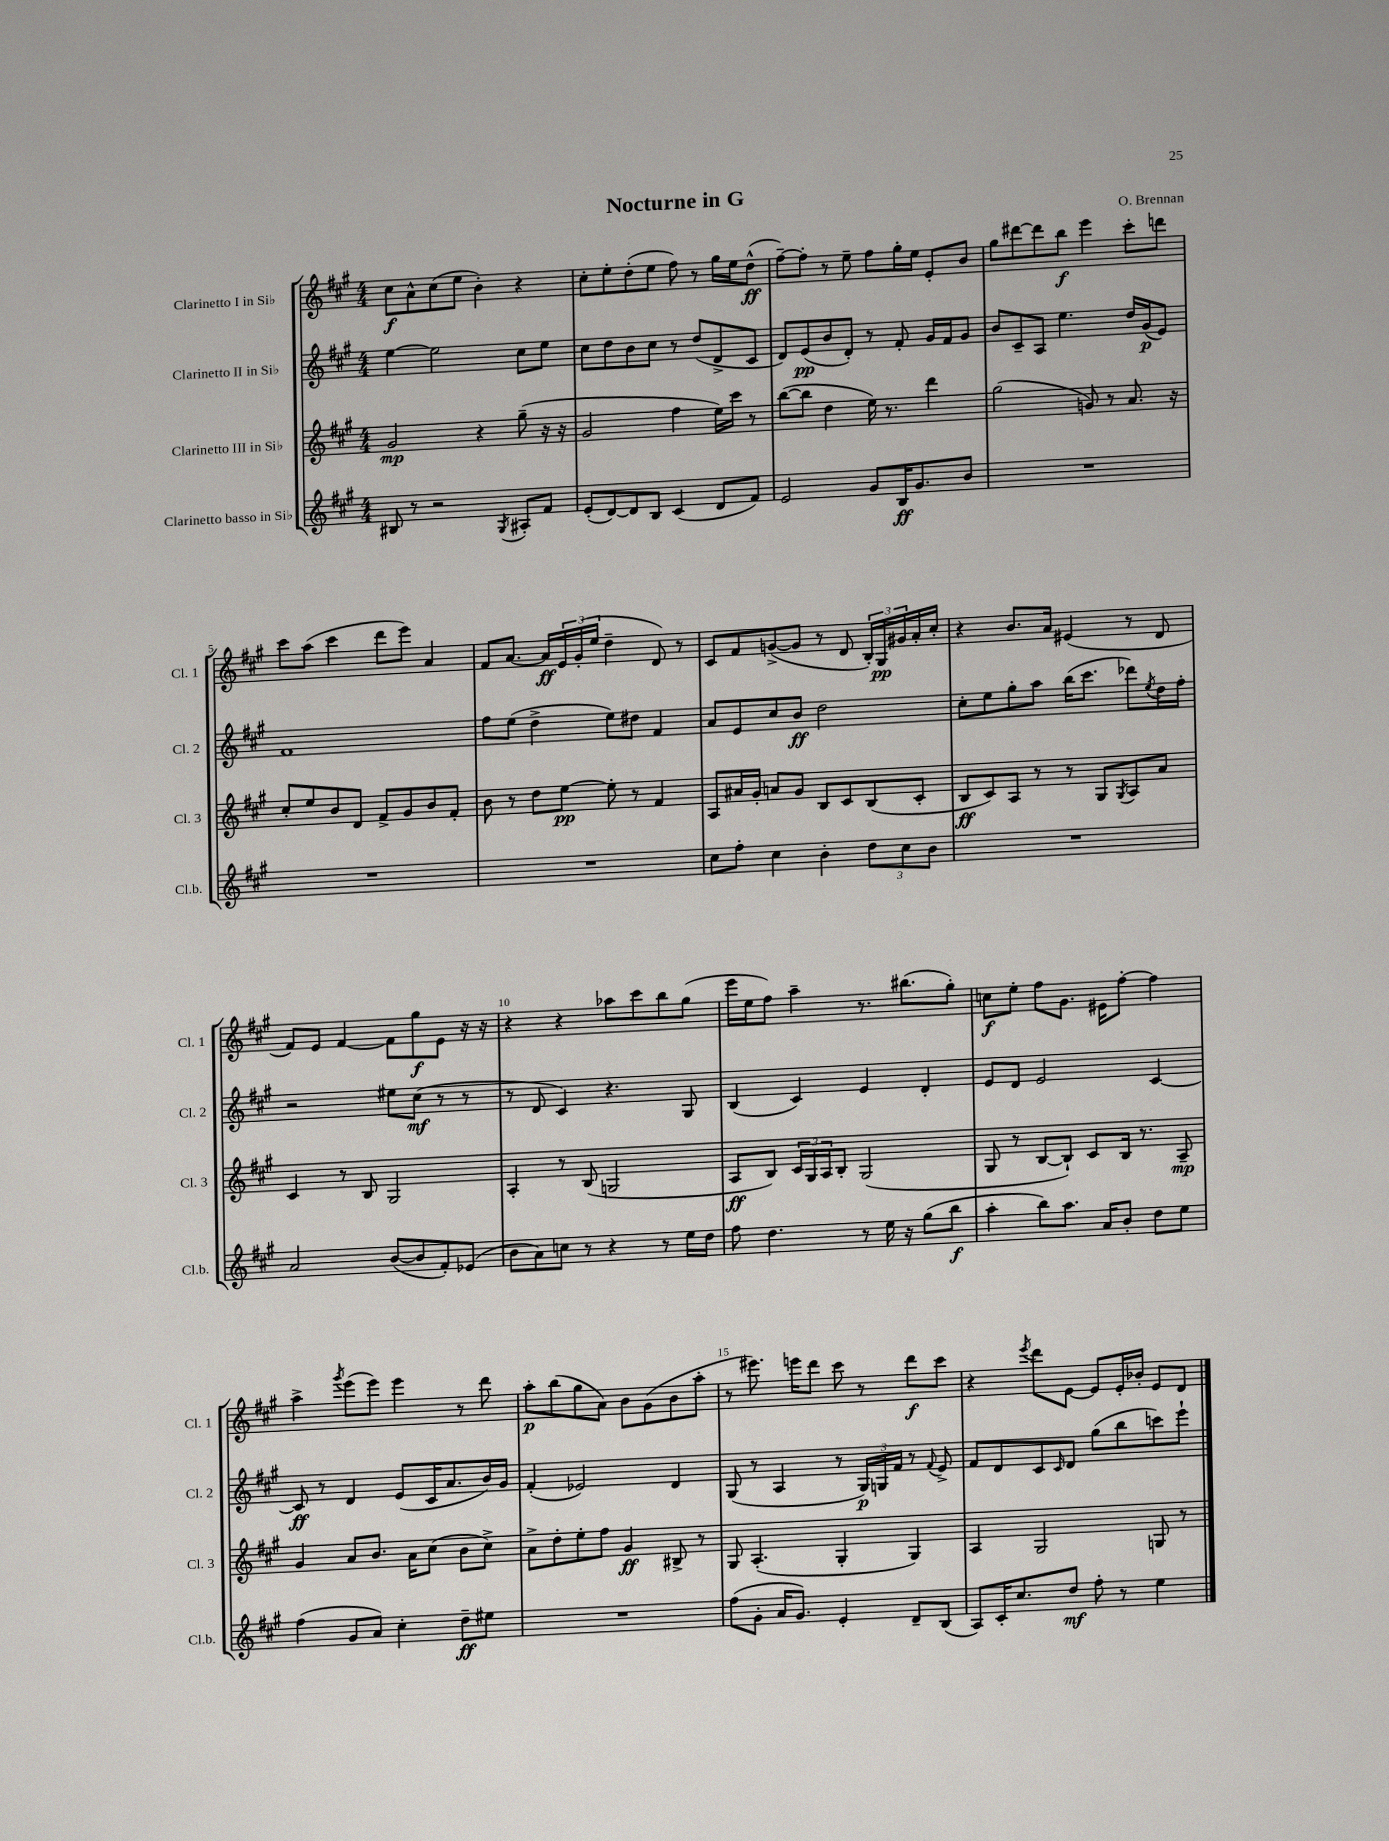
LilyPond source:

\header { title = "Nocturne in G" composer = "O. Brennan" }
<<
\new StaffGroup <<
\new Staff = "s0" \with { instrumentName = "Clarinetto I in Sib" shortInstrumentName = "Cl. 1" } {
    \clef treble \key a \major \numericTimeSignature \time 4/4
    cis''8\f a'8-^ cis''8( e''8 b'4-.) r4 |
    cis''8-. e''8-. d''8-.( e''8 fis''8) r8 gis''16 e''16 d''8-^\ff( |
    fis''8~--) fis''8-. r8 e''8-- fis''8 gis''16-. e''16 e'8-. b'8 |
    gis''8 dis'''8~ dis'''8 b''8\f e'''4 cis'''8-. d'''8 |
    cis'''8 a''8( cis'''4 d'''8 e'''8) a'4 |
    fis'8 a'8.~ a'16\ff \tuplet 3/2 { e'16 gis'16-.( e''16 } d''4-- d'8) r8 |
    cis'8 fis'8 g'8~->( g'8 r8 d'8 \tuplet 3/2 { b16-.) gis16\pp gis'16 } a'16-. cis''16-. |
    r4 b'8. a'16 eis'4( r8 d'8 |
    fis'8) e'8 fis'4~ fis'8 gis''8\f e'8 r16 r16 |
    r4 r4 aes''8 cis'''8 b''8 gis''8( |
    e'''16 e''16 fis''8) a''4-- r8. bis''8.( gis''8-.) |
    c''8\f e''8-. fis''8 gis'8. eis'16 fis''8~-. fis''4 |
    a''4-> \acciaccatura { gis'''8 } e'''8( e'''8) e'''4 r8 d'''8 |
    a''8-.\p b''8( gis''8 a'8) b'8 gis'8( b'8 a''8-. |
    r8 eis'''8.) e'''16 d'''8 cis'''8 r8 d'''8\f cis'''8 |
    r4 \acciaccatura { e'''8 } d'''8 e'8~ e'8 e'16-. bes'16-. e'8 d'8 \bar "|." |
}
\new Staff = "s1" \with { instrumentName = "Clarinetto II in Sib" shortInstrumentName = "Cl. 2" } {
    \clef treble \key a \major \numericTimeSignature \time 4/4
    e''4~ e''2 cis''8 e''8 |
    cis''8 d''8 b'8 cis''8 r8 d''8( d'8-> cis'8 |
    d'8) e'8\pp( b'8 d'8-.) r8 fis'8-. gis'16 fis'16 gis'8 |
    b'8 cis'8-- a8 e''4. d''16 gis'16\p( e'8) |
    fis'1 |
    fis''8 e''8( d''4-> e''8) dis''8 fis'4 |
    a'8 e'8 cis''8 b'8\ff d''2 |
    cis''8-. e''8 gis''8-. a''8 b''16( cis'''8. des'''8) \acciaccatura { e''8 } d''16 fis''16-. |
    r2 eis''8 cis''8\mf( r8 r8 |
    r8 d'8 cis'4) r4. gis8 |
    b4( cis'4) e'4 d'4-. |
    e'8 d'8 e'2 cis'4~ |
    cis'8\ff r8 d'4 e'8( cis'16 a'8. b'16) gis'16 |
    fis'4-.( ees'2) d'4 |
    gis8( r8 a4 r8 \tuplet 3/2 { gis16\p) g16 fis'16 } r8 \appoggiatura { fis'8 } e'8-> |
    fis'8 d'8 cis'8 \grace { cis'16 } d'8 gis''8( b''8 c'''8) e'''8-! \bar "|." |
}
\new Staff = "s2" \with { instrumentName = "Clarinetto III in Sib" shortInstrumentName = "Cl. 3" } {
    \clef treble \key a \major \numericTimeSignature \time 4/4
    gis'2\mp r4 gis''8--( r16 r16 |
    gis'2 fis''4 e''16) cis'''16 r8 |
    b''8~( b''8 d''4 e''16) r8. d'''4 |
    gis''2( g'8) r8 a'8. r16 |
    cis''8-. e''8 b'8 d'8 fis'8-> gis'8 b'8 fis'8-. |
    b'8 r8 d''8 e''8~\pp e''8-. r8 fis'4 |
    a8 ais'16 gis'16-. a'8 gis'8 b8 cis'8 b8( cis'8-. |
    b8\ff cis'8) a8 r8 r8 gis8 \acciaccatura { gis8 } a8 a'8 |
    cis'4 r8 b8 gis2 |
    a4-. r8 b8( g2 |
    a8\ff b8) \tuplet 3/2 { cis'16 gis16 a16 } b8-. gis2( |
    gis8 r8 b8~ b8-!) cis'8 b16 r8. a8--\mp |
    gis'4 a'8 b'8. a'16 cis''8( b'8 cis''8->) |
    a'8-> d''8-. e''8-. fis''8 gis'4\ff bis8-> r8 |
    gis8 a4.-.( gis4-. gis4) |
    a4 gis2 g8 r8 \bar "|." |
}
\new Staff = "s3" \with { instrumentName = "Clarinetto basso in Sib" shortInstrumentName = "Cl.b." } {
    \clef treble \key a \major \numericTimeSignature \time 4/4
    bis8 r8 r2 \acciaccatura { gis8 } ais8-. fis'8 |
    e'8-.( d'8~) d'8 b8 cis'4( d'8 fis'8) |
    e'2 gis'8 b16\ff gis'8. b'8 |
    R1 |
    R1 |
    R1 |
    cis''8 fis''8-. cis''4 b'4-. \tuplet 3/2 { d''8 cis''8 b'8 } |
    R1 |
    a'2 b'8~( b'8 fis'8-.) ees'8( |
    b'8 a'8) c''8 r8 r4 r8 e''16 d''16 |
    fis''8 d''4. r8 e''16 r16 gis''8( b''8\f |
    a''4-. b''8) a''8. a'16 b'8-. d''8 e''8 |
    fis''4( gis'8 a'8) cis''4-. d''8--\ff eis''8 |
    R1 |
    fis''8( gis'8-. a'16 gis'8.) e'4-. d'8-- b8( |
    a8) cis'16-. cis''8. d''8\mf fis''8-. r8 e''4 \bar "|." |
}
>>
>>
\layout { \context { \Score \override BarNumber.break-visibility = ##(#f #t #t) barNumberVisibility = #(every-nth-bar-number-visible 5) } }
